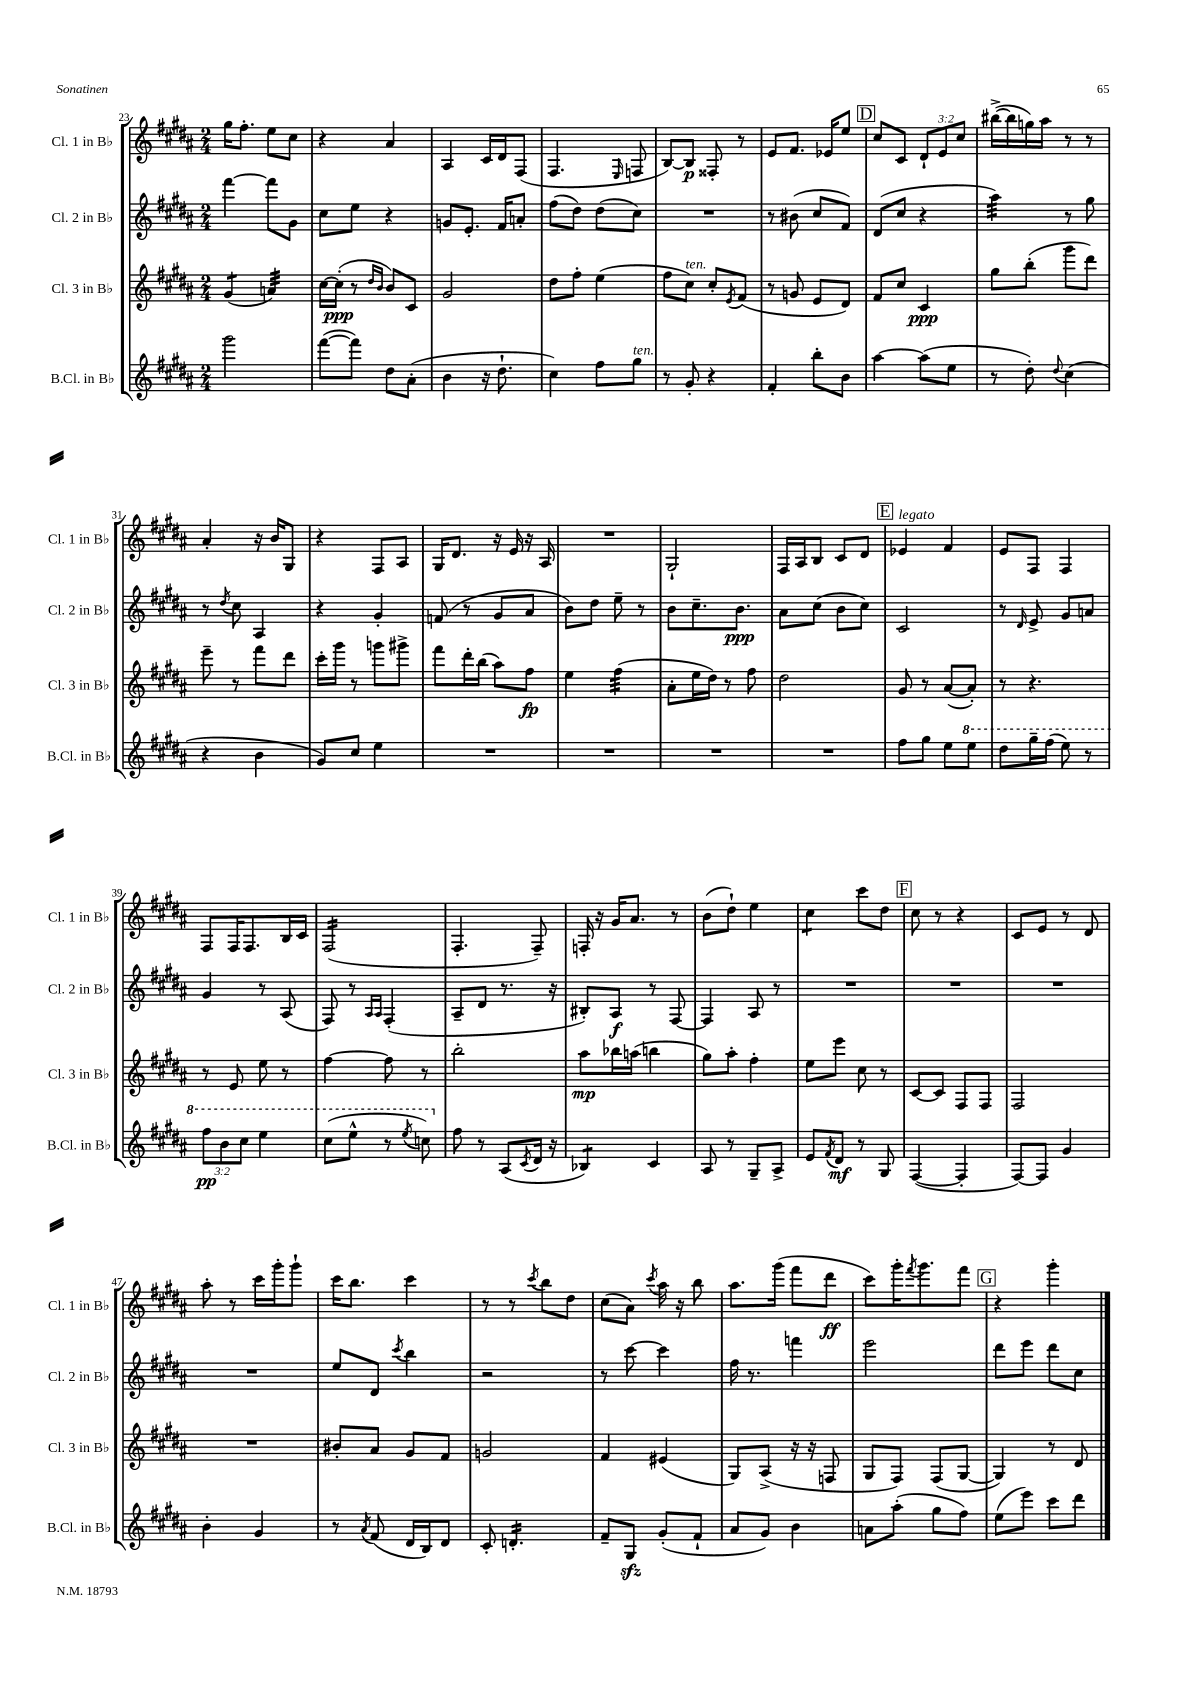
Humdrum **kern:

**kern	**kern	**kern	**kern
*staff4	*staff3	*staff2	*staff1
*clefG2	*clefG2	*clefG2	*clefG2
*k[f#c#g#d#a#]	*k[f#c#g#d#a#]	*k[f#c#g#d#a#]	*k[f#c#g#d#a#]
*M2/4	*M2/4	*M2/4	*M2/4
2ggg#\	(4g#/	[4fff#\	16gg#\LK
.	.	.	8.ff#'\J
.	4a/)	8fff#\]L	8ee\L
.	.	8g#\J	8cc#\J
=	=	=	=
([8fff#\L	[16cc#\LL	8cc#\L	4r
.	(16cc#'\]JJ	.	.
8fff#\]J)	8r	8ee\J	.
.	16qqdd#/LL	.	.
.	16qqb/JJ	.	.
8dd#\L	8b/L)	4r	4a#/
(8a#'\J	8c#/J	.	.
=	=	=	=
4b\	2g#/	8g/L	4A#/
.	.	8.e'/J	.
16r	.	.	16c#/LL
8.dd#`\	.	16f#/LK	16d#/J
.	.	8a'/J	(8F#/J
=	=	=	=
4cc#\)	8dd#\L	(8ff#\L	4.F#/
.	8ff#'\J	8dd#\J)	.
8ff#\L	(4ee\	(8dd#\L	.
.	.	.	16qqE/
8gg#\J	.	8cc#\J)	8F/
=	=	=	=
8r	8ff#\L	2r	[8B/L)
8g#'/	8cc#\J)	.	8B/]J
4r	8cc#'/L	.	8F##'/
.	8qe/	.	.
.	(8f#/J	.	8r
=	=	=	=
4f#'/	8r	8r	8e/L
.	8g/	(8b#\	8.f#/J
8bb'\L	8e/L	8cc#/L	.
.	.	.	16e-/LK
8b\J	8d#/J)	8f#/J)	8ee/J
=	=	=	=
[4aa#\	8f#/L	(8d#/L	8cc#/L
.	8cc#/J	8cc#/J	8c#/J
(8aa#\]L	4c#/	4r	12d#`/L
.	.	.	12e/
8ee\J	.	.	.
.	.	.	12cc#/J
=	=	=	=
8r	8gg#\L	4aa#\)	([16bb#^\LL
.	.	.	16bb#\]
8dd#'\)	(8bb'\J	.	16gg\)
.	.	.	16aa#\JJ
8qqdd#/	.	.	.
(4cc#\	8ggg#\L	8r	8r
.	8ddd#\J)	8gg#\	8r
=	=	=	=
4r	8eee~\	8r	4a#'/
.	.	8qdd#/	.
.	8r	8cc#\	.
4b\	8fff#\L	4A#/	16r
.	.	.	16b/LK
.	8ddd#\J	.	8G#/J
=	=	=	=
8g#/L)	16ccc#'\LL	4r	4r
.	16ggg#\JJ	.	.
8cc#/J	8r	.	.
4ee\	8ggg\L	4g#'/	8F#/L
.	8ggg#^\J	.	8A#/J
=	=	=	=
2r	8fff#\L	(8f/	16G#/LK
.	.	.	8.d#/J
.	16ddd#'\L	8r	.
.	(16bb\JJ	.	.
.	8aa#\L)	8g#/L	16r
.	.	.	16e/
.	8ff#\J	8a#/J	16r
.	.	.	16A#/
=	=	=	=
2r	4ee\	8b\L)	2r
.	.	8dd#\J	.
.	(4ff#\	8ee~\	.
.	.	8r	.
=	=	=	=
2r	8a#'\L	8b\L	2G#`/
.	16ee\L	8.cc#~\	.
.	16dd#\JJ)	.	.
.	8r	.	.
.	.	8.b\J	.
.	8ff#\	.	.
=	=	=	=
2r	2dd#\	8a#\L	16F#/LL
.	.	.	16A#/J
.	.	(8cc#\J	8B/J
.	.	8b\L	8c#/L
.	.	8cc#\J)	8d#/J
=	=	=	=
8ff#\L	8g#/	2c#/	4e-/
8gg#\J	8r	.	.
8ee\L	([8a#/L	.	4f#/
8eee\J	8a#'/]J)	.	.
=	=	=	=
8ddd#\L	8r	8r	8e/L
.	.	16qqd#/	.
16ggg#~\L	4.r	8e^/	8F#/J
(16fff#\JJ	.	.	.
8eee\)	.	8g#/L	4F#/
8r	.	8a/J	.
=	=	=	=
12fff#\L	8r	4g#/	8F#/L
12bb\	.	.	.
.	8e/	.	16F#/K
12ccc#\J	.	.	.
.	.	.	8.F#/
4eee\	8ee\	8r	.
.	8r	(8A#/	16B/L
.	.	.	16c#/JJ
=	=	=	=
(8ccc#\L	[4ff#\	8F#/)	(2F#/
8eee^^\J	.	8r	.
.	.	16qqA#/LL	.
.	.	16qqA#/JJ	.
8r	8ff#\]	(4F#'/	.
8qeee/	.	.	.
8ccc\)	8r	.	.
=	=	=	=
8ff#\	2bb'\	8A#~/L	4.F#'/
8r	.	8d#/J	.
(8A#/L	.	8.r	.
8qc#/	.	.	.
16d#/Jk	.	.	8F#~/)
16r	.	16r	.
=	=	=	=
4B-/)	8aa#\L	8B#'/L)	16F'/
.	.	.	16r
.	16bb-\L	8A#/J	16g#/LK
.	(16aa\JJ	.	8.a#/J
4c#/	4bb\	8r	.
.	.	[8F#/	8r
=	=	=	=
8A#/	8gg#\L)	4F#/]	(8b\L
8r	8aa#'\J	.	8dd#`\J)
8G#~/L	4ff#'\	8A#/	4ee\
8A#^/J	.	8r	.
=	=	=	=
8e/L	8ee\L	2r	4cc#\
8qf#/	.	.	.
8d#/J	8eee\J	.	.
8r	8cc#\	.	8ccc#\L
8G#/	8r	.	8dd#\J
=	=	=	=
([4F#/	[8c#/L	2r	8cc#\
.	8c#/]J	.	8r
4F#'/]	8F#/L	.	4r
.	8F#/J	.	.
=	=	=	=
[8F#/L)	2F#/	2r	8c#/L
8F#/]J	.	.	8e/J
4g#/	.	.	8r
.	.	.	8d#/
=	=	=	=
4b'\	2r	2r	8aa#'\
.	.	.	8r
4g#/	.	.	16ccc#\LL
.	.	.	16ggg#'\J
.	.	.	8ggg#`\J
=	=	=	=
8r	8b#'/L	8ee/L	16ccc#\LK
.	.	.	8.bb\J
8qa#/	.	.	.
(8f#/	8a#/J	8d#/J	.
.	.	8qccc#/	.
16d#/LL	8g#/L	4bb\	4ccc#\
16B/J)	.	.	.
8d#/J	8f#/J	.	.
=	=	=	=
8c#'/	2g/	2r	8r
4.d'/	.	.	8r
.	.	.	8qccc#/
.	.	.	8bb\L
.	.	.	8dd#\J
=	=	=	=
8f#~/L	4f#/	8r	(8cc#\L
8G#/J	.	[8ccc#\	8a#\J)
.	.	.	8qccc#/
(8g#'/L	(4e#/	4ccc#\]	16aa#\
.	.	.	16r
8f#`/J	.	.	8bb\
=	=	=	=
8a#/L	8G#/L)	16ff#\	8.aa#\L
.	.	8.r	.
8g#/J)	(8A#^/J	.	.
.	.	.	(16ggg#\Jk
4b\	16r	4fff\	8fff#\L
.	16r	.	.
.	8F/	.	8ddd#\J
=	=	=	=
8a\L	8G#/L	2eee\	8ccc#\L)
(8aa#'\J	8F#/J)	.	16ggg#'\K
.	.	.	8qfff#/
.	.	.	8.ggg#\
8gg#\L	(8F#/L	.	.
8ff#\J)	[8G#/J	.	8fff#\J
=	=	=	=
(8ee\L	4G#/])	8ddd#\L	4r
8eee\J)	.	8eee\J	.
8ccc#\L	8r	8ddd#\L	4ggg#'\
8ddd#\J	8d#/	8cc#\J	.
==	==	==	==
*-	*-	*-	*-
